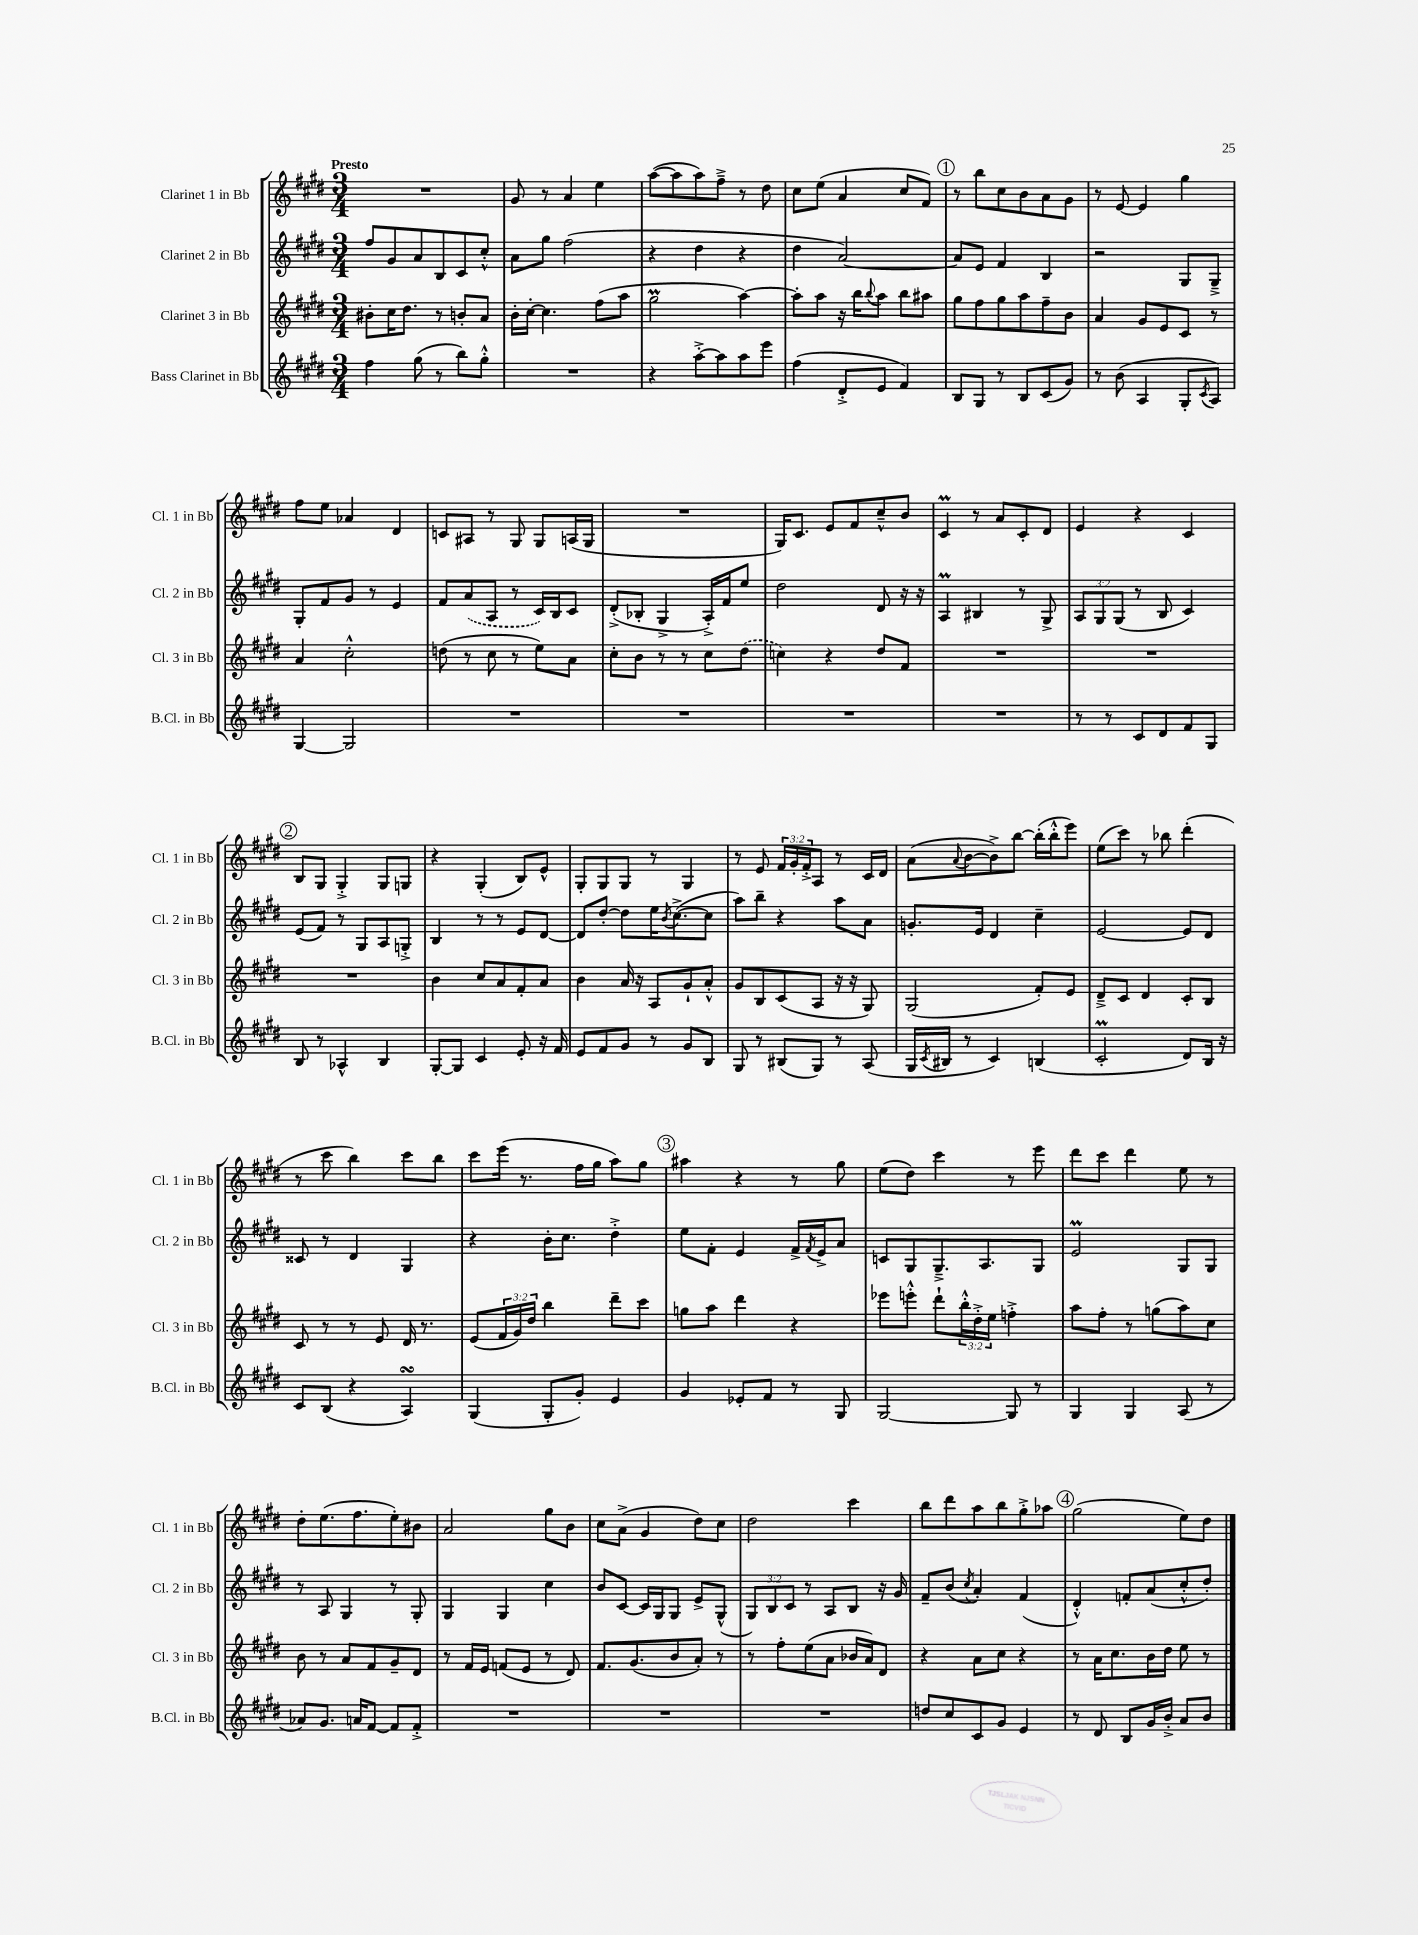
<<
\new StaffGroup <<
\new Staff = "s0" \with { instrumentName = "Clarinet 1 in Bb" shortInstrumentName = "Cl. 1 in Bb" } {
    \clef treble \key e \major \numericTimeSignature \time 3/4 \override Staff.TupletNumber.text = #tuplet-number::calc-fraction-text \tempo "Presto"
    R2. |
    gis'8 r8 a'4 e''4 |
    a''8~( a''8 a''8) fis''8---> r8 dis''8 |
    cis''8 e''8( a'4 cis''8 fis'8) |
    \mark \markup { \circle "1" } r8 b''8 cis''8 b'8 a'8 gis'8 |
    r8 e'8~ e'4 gis''4 |
    fis''8 e''8 aes'4 dis'4 |
    c'8 ais8 r8 gis8 gis8 a16( gis16 |
    R2. |
    gis16) cis'8. e'8 fis'8 cis''8---^ b'8 |
    cis'4\prall r8 a'8 cis'8-. dis'8 |
    e'4 r4 cis'4 |
    \mark \markup { \circle "2" } b8 gis8 gis4-.-> gis8 g8 |
    r4 gis4-.( b8) e'8-^ |
    gis8-. gis8 gis8 r8 gis4 |
    r8 e'8 \tuplet 3/2 { fis'16 gis'16-. fis'16-.-> } a8 r8 cis'16 dis'16 |
    a'8( \appoggiatura { a'8 } b'8~ b'8->) b''8~ b''16-.( b''16-.-^ e'''8) |
    e''8( cis'''8) r8 bes''8 dis'''4-.( |
    r8 cis'''8 b''4) cis'''8 b''8 |
    cis'''8 e'''16( r8. fis''16 gis''16 a''8) gis''8 |
    \mark \markup { \circle "3" } ais''4 r4 r8 gis''8 |
    e''8( dis''8) cis'''4 r8 e'''8 |
    dis'''8 cis'''8 dis'''4 e''8 r8 |
    dis''8-. e''8.( fis''8. e''8-.) bis'8 |
    a'2 gis''8 b'8 |
    cis''8 a'8->( gis'4 dis''8) cis''8 |
    dis''2 cis'''4 |
    b''8 dis'''8 a''8 b''8 gis''8-.-> aes''8 |
    \mark \markup { \circle "4" } gis''2( e''8) dis''8 \bar "|." |
}
\new Staff = "s1" \with { instrumentName = "Clarinet 2 in Bb" shortInstrumentName = "Cl. 2 in Bb" } {
    \clef treble \key e \major \numericTimeSignature \time 3/4 \override Staff.TupletNumber.text = #tuplet-number::calc-fraction-text
    fis''8 gis'8 a'8 b8 cis'8 cis''8-.-^ |
    a'8 gis''8 fis''2( |
    r4 dis''4 r4 |
    dis''4 a'2~) |
    \mark \markup { \circle "1" } a'8 e'8 fis'4 b4 |
    r2 gis8 gis8---> |
    gis8-. fis'8 gis'8 r8 e'4 |
    fis'8 \once \slurDashed a'8( a8 r8 cis'16) b16 cis'8 |
    dis'8-.->( bes8-. gis4-> a16-.->) fis'16 e''8 |
    dis''2 dis'8 r16 r16 |
    a4\prall bis4 r8 gis8-> |
    \tuplet 3/2 { a8 gis8 gis8( } r8 b8 cis'4) |
    \mark \markup { \circle "2" } e'8( fis'8) r8 gis8 a8 g8-.-> |
    b4 r8 r8 e'8 dis'8~ |
    dis'8 dis''8~-. dis''8 e''16 \acciaccatura { b'8 } cis''8.~->( cis''8 |
    a''8) b''8-- r4 a''8 a'8 |
    g'8.-. e'16 dis'4 cis''4-- |
    e'2~ e'8 dis'8 |
    cisis'8 r8 dis'4 gis4 |
    r4 b'16-. cis''8. dis''4-.-> |
    \mark \markup { \circle "3" } e''8 fis'8-. e'4 fis'16-> \acciaccatura { fis'8 } e'16-> a'8 |
    c'8 gis8 gis8.---> a8. gis8 |
    e'2\prall gis8 gis8 |
    r8 a8 gis4 r8 gis8-. |
    gis4 gis4 cis''4 |
    b'8 cis'8~ cis'16 gis16 gis8 e'8-> gis8-^( |
    \tuplet 3/2 { gis8) b8 cis'8 } r8 a8 b8 r16 gis'16 |
    fis'8-- b'8( \acciaccatura { cis''8 } a'4-.) fis'4( |
    \mark \markup { \circle "4" } dis'4-.-^) f'8-. a'8( cis''8-.-^ dis''8-.) \bar "|." |
}
\new Staff = "s2" \with { instrumentName = "Clarinet 3 in Bb" shortInstrumentName = "Cl. 3 in Bb" } {
    \clef treble \key e \major \numericTimeSignature \time 3/4 \override Staff.TupletNumber.text = #tuplet-number::calc-fraction-text
    bis'8-. cis''16 dis''8. r8 b'8-. a'8 |
    b'16-. cis''16~-. cis''4. fis''8( a''8 |
    gis''2\prall a''4~) |
    a''8-. a''8 r16 b''16 \appoggiatura { b''8 } a''8 b''8 ais''8 |
    \mark \markup { \circle "1" } gis''8 fis''8 gis''8 a''8 fis''8-- b'8 |
    a'4 gis'8 e'8 cis'8 r8 |
    a'4 cis''2-.-^ |
    d''8( r8 cis''8 r8 e''8) a'8 |
    cis''8-. b'8 r8 r8 cis''8 \once \slurDashed dis''8( |
    c''4) r4 dis''8 fis'8 |
    R2. |
    R2. |
    \mark \markup { \circle "2" } R2. |
    b'4 cis''8 a'8 fis'8-. a'8 |
    b'4 a'16 r16 a8 gis'8-! a'8-.-^ |
    gis'8 b8 cis'8( a8 r16 r16 gis8) |
    gis2( fis'8-.) e'8 |
    dis'8---> cis'8 dis'4 cis'8-. b8 |
    cis'8 r8 r8 e'8 dis'16 r8. |
    e'8( \tuplet 3/2 { fis'16 gis'16) dis''16 } b''4 dis'''8-- cis'''8 |
    \mark \markup { \circle "3" } g''8 a''8 dis'''4 r4 |
    ees'''8 e'''8-.-^ dis'''8-! \tuplet 3/2 { b''16-.-^ dis''16-.-> e''16 } f''4-.-> |
    a''8 fis''8-. r8 g''8( a''8) cis''8 |
    b'8 r8 a'8 fis'8 gis'8-- dis'8 |
    r8 fis'16 e'16 f'8( e'8 r8 dis'8) |
    fis'8. gis'8.( b'8 a'8-.) r8 |
    r8 fis''8-. e''8( a'8 bes'16 a'16) dis'8 |
    r4 a'8 cis''8 r4 |
    \mark \markup { \circle "4" } r8 a'16 cis''8. b'16 dis''16 e''8 r8 \bar "|." |
}
\new Staff = "s3" \with { instrumentName = "Bass Clarinet in Bb" shortInstrumentName = "B.Cl. in Bb" } {
    \clef treble \key e \major \numericTimeSignature \time 3/4
    fis''4 gis''8( r8 b''8) gis''8-.-^ |
    R2. |
    r4 a''8~-.-> a''8 a''8 e'''8 |
    fis''4( dis'8-.-> e'8 fis'4) |
    \mark \markup { \circle "1" } b8 gis8 r8 b8 cis'8( gis'8) |
    r8 b'8( a4 gis8-. \acciaccatura { cis'8 } a8) |
    gis4~ gis2 |
    R2. |
    R2. |
    R2. |
    R2. |
    r8 r8 cis'8 dis'8 fis'8 gis8 |
    \mark \markup { \circle "2" } b8 r8 aes4-^ b4 |
    gis8~-. gis8 cis'4 e'8-. r16 fis'16 |
    e'8 fis'8 gis'8 r8 gis'8 b8 |
    gis8 r8 bis8( gis8) r8 a8( |
    gis16 \acciaccatura { cis'8 } bis16 r8 cis'4) b4( |
    cis'2-.\prall dis'8) b16 r16 |
    cis'8 b8( r4 a4\turn) |
    gis4( gis8-. gis'8-.) e'4 |
    \mark \markup { \circle "3" } gis'4 ees'8-. fis'8 r8 gis8 |
    gis2~ gis8 r8 |
    gis4 gis4 a8( r8 |
    aes'8) gis'8. a'16 fis'8~ fis'8 fis'8-.-> |
    R2. |
    R2. |
    R2. |
    d''8 cis''8 cis'8 gis'8 e'4 |
    \mark \markup { \circle "4" } r8 dis'8 b8 gis'16 b'16-.-> a'8 b'8 \bar "|." |
}
>>
>>
\layout { \context { \Score \remove "Bar_number_engraver" } }
